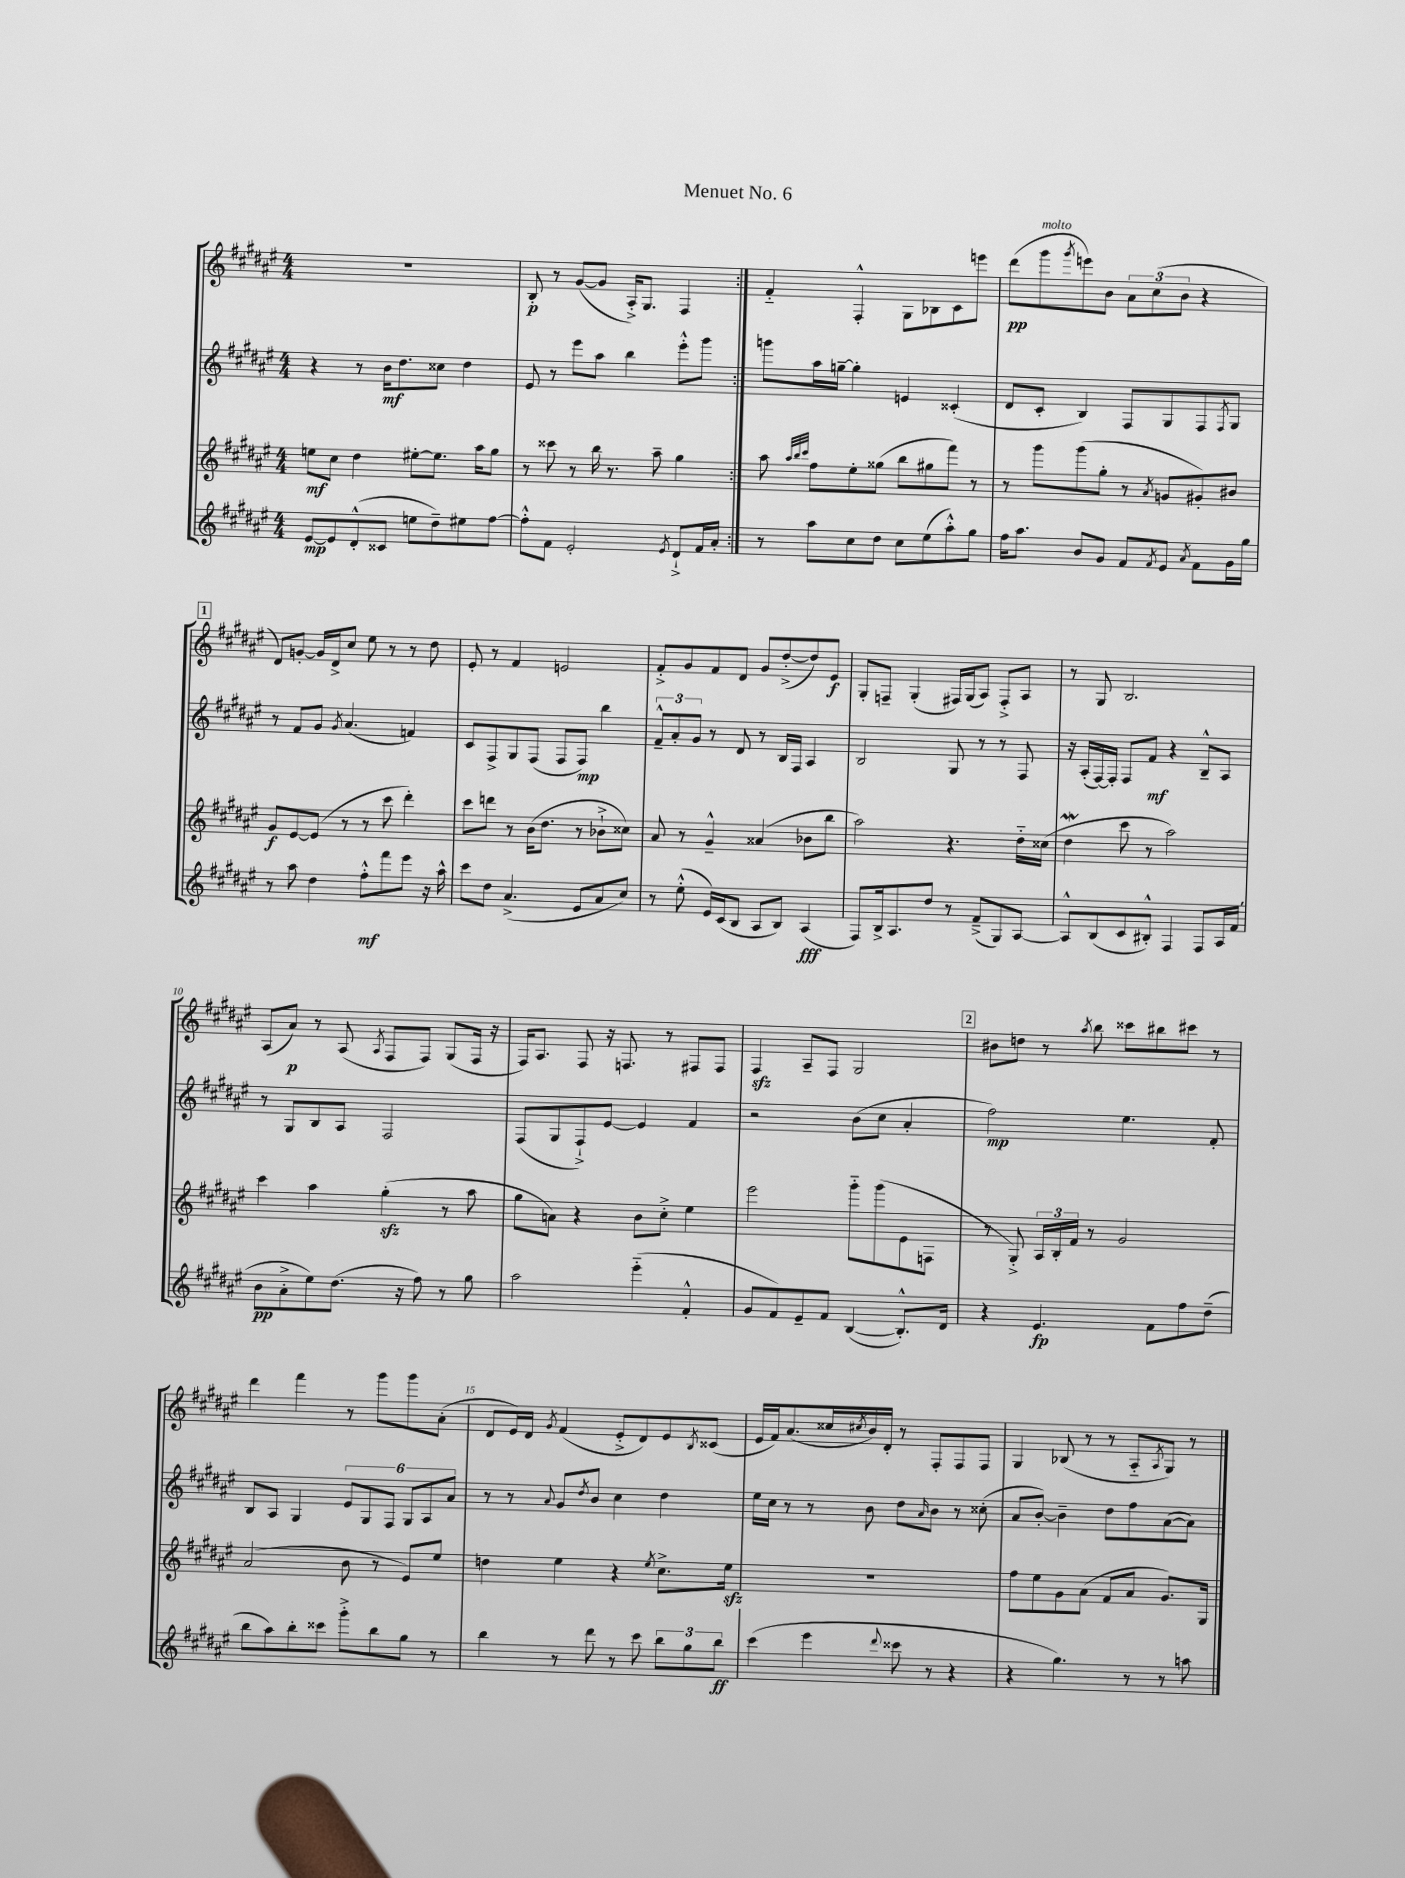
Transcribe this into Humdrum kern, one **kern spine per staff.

**kern	**kern	**kern	**kern
*staff4	*staff3	*staff2	*staff1
*clefG2	*clefG2	*clefG2	*clefG2
*k[f#c#g#d#a#e#]	*k[f#c#g#d#a#e#]	*k[f#c#g#d#a#e#]	*k[f#c#g#d#a#e#]
*M4/4	*M4/4	*M4/4	*M4/4
[8e#/L	8ee\L	4r	1r
8e#/]	8cc#\J	.	.
(8d#'^^/	4dd#\	8r	.
8c##/J	.	16b\LK	.
.	.	8.dd#\	.
8ee\L	[8ee#'\L	.	.
8dd#~\)	8.ee#\]J	8cc##\J	.
8ee#\	.	4dd#\	.
.	16aa#\LK	.	.
[8ff#\J	8gg#\J	.	.
=	=	=	=
8ff#'^^\]L	8r	8e#/	8B'/
8f#\J	8ccc##\	8r	8r
2e#'/	8r	8eee#\L	([8g#/L
.	16bb\	8aa#\J	8g#/]J
.	8.r	.	.
.	.	4bb\	16A#'^/LK)
.	.	.	8.G#/J
.	8aa#~\	.	.
8qe#/	.	.	.
8d#`^/L	4gg#\	8eee#'^^\L	4F#/
16f#/L	.	8ggg#\J	.
16a#'/JJ	.	.	.
=:|!	=:|!	=:|!	=:|!
8r	8aa#\	8ggg\L	4f#'~/
.	32qqaa#/LLL	.	.
.	32qqbb/	.	.
.	32qqccc#/JJJ	.	.
8aa#\L	8ff#\L	16aa#\L	.
.	.	[16gg~\JJ	.
8cc#\	8ee#'\	4gg'\]	4F#'^^/
8dd#\J	(8gg##\J	.	.
8cc#\L	8bb\L	4e/	8G#\L
(8ee#\	8gg#\	.	8B-\
8aa#'^^\)	8fff#\J)	(4c##'/	8c#\
8gg#\J	8r	.	8eee\J
=	=	=	=
16ff#\LK	8r	8d#/L	(8ddd#\L
8.aa#\J	.	.	.
.	8ggg#\L	8c#'/J	8ggg#\
.	.	.	8qggg#/
8b/L	(8ggg#\	4B/)	8eee\)
8g#/J	8gg#'\J	.	8b\J
8f#/L	8r	8F#/L	12a#\L
.	.	.	(12cc#\
8qf#/	8qa#/	.	.
8e#/J	8g/L	8G#/	.
.	.	.	12b\J
8qa#/	.	.	.
8f#\L	8g#'/)	8F#/	4r
.	.	8qF#/	.
16g#\L	8b#/J	8G#/J	.
16gg#\JJ	.	.	.
=	=	=	=
8r	8g#/L	8r	8d#/L)
8aa#\	[8e#/	8f#/L	[8g'/J
4dd#\	(8e#/]J	8g#/J	16g/]LL
.	.	.	16d#^/J
.	.	8qg#/	.
.	8r	(4.a#/	8cc#/J
8ff#'^^\L	8r	.	8ee#\
8fff#\	8ccc#\	.	8r
8eee#\J	4ddd#'\)	4f/)	8r
16r	.	.	8dd#\
16aa#^^\	.	.	.
=	=	=	=
8ccc#\L	8ccc#\L	8c#/L	8e#'/
8dd#\J	8ddd\J	8F#^/	8r
(4.a#^/	8r	8G#/	4f#/
.	(16b\LK	(8F#/J	.
.	8.dd#\J	.	.
.	.	8F#/L	2e/
8e#/L	8r	8F#/J)	.
8a#/	8b-`^\L	4bb\	.
8cc#/J)	8cc##\J)	.	.
=	=	=	=
8r	8a#/	12f#~^^/L	8f#'^/L
.	.	12a#'/	.
(8ee#'^^\	8r	.	8g#/
.	.	12g#/J	.
16e#/LL)	4g#~^^/	8r	8f#/
(16c#/J	.	.	.
8B/J	.	8d#/	8d#/J
8A#/L	(4a##/	8r	8g#/L
8B/J)	.	16B/LL	([8dd#'^/
.	.	16F#/JJ	.
(4A#/	8b-\L	4A#/	8dd#/])
.	8bb\J	.	8e#/J
=	=	=	=
8F#/L)	2aa#\)	2B/	8G#'/L
16B^/k	.	.	8F~/J
8.A#/	.	.	.
.	.	.	(4G#'/
8dd#/J	.	.	.
8r	4.r	8G#/	16F#/LL)
.	.	.	(16G#/J
(8f#~^/L	.	8r	8A#/J)
8G#/)	.	8r	8F#'^/L
[8A#/J	16dd#'~\LL	8F#/	8A#/J
.	(16cc##\JJ	.	.
=	=	=	=
8A#^^/]L	4dd#\	16r	8r
.	.	(16A#'/LL	.
(8B/	.	[16F#/)	8G#/
.	.	16F#'/]JJ	.
8c#/	8ccc#\	8F#/L	2.B/
8B#'^^/J)	8r	8f#/J	.
4F#/	2aa#\)	4r	.
8F#/L	.	8B~^^/L	.
16A#/L	.	8A#/J	.
(16f#/JJ	.	.	.
=	=	=	=
8b\L	4ccc#\	8r	(8A#/L
8a#'^\	.	8G#/L	8a#/J)
8ee#\)	4aa#\	8B/	8r
(8.dd#\J	.	8A#/J	(8A#/
.	.	.	8qA#/
.	(4gg#'\	2F#/	8F#/L
16r	.	.	.
8ff#\)	.	.	8F#/J)
8r	8r	.	(8G#/L
8gg#\	8aa#\	.	16F#/Jk
.	.	.	16r
=	=	=	=
2aa#\	8gg#\L	(8F#/L	16F#/LK)
.	.	.	8.A#/J
.	8a\J)	8G#/	.
.	4r	8F#`^/)	8F#/
.	.	[8e#/J	16r
.	.	.	8.F/
(4eee#'~\	8b\L	4e#/]	.
.	8cc#'^\J	.	8r
4f#'^^/	4ee#\	4f#/	8F#/L
.	.	.	8F#/J
=	=	=	=
8g#/L	2eee#\	2r	4F#/
8f#/)	.	.	.
8e#~/	.	.	8A#~/L
8f#/J	.	.	8F#/J
([4B/	8ggg#'~\L	(8b\L	2G#/
.	(8ggg#\	8cc#\J	.
8.B'^^/]L)	8e#\	4a#'/	.
.	8F\J	.	.
16d#/Jk	.	.	.
=	=	=	=
4r	8r	2ff#\)	8b#\L
.	8G#'^/)	.	8dd\J
4.e#/	24A#/LL	.	8r
.	24B'/	.	.
.	24f#/JJ	.	.
.	.	.	8qaa#/
.	8r	.	8bb\
.	2g#/	4.ee#\	8ccc##\L
8f#\L	.	.	8bb#\
8ff#\	.	.	8ccc#\J
(8dd#~\J	.	8f#'/	8r
=	=	=	=
8bb\L	(2a#/	8B/L	4ddd#\
8aa#\)	.	8A#/J	.
8bb'\	.	4G#/	4fff#\
8ccc##\J	.	.	.
8ggg#'^\L	8b\	12e#/L	8r
.	.	12G#/	.
8bb\	8r	.	8ggg#\L
.	.	12F#/J	.
8gg#\J	8e#/L)	12G#/L	8ggg#\
.	.	12A#/	.
8r	8ee#/J	.	(8a#'\J
.	.	12a#/J	.
=	=	=	=
4bb\	4dd\	8r	8d#/L
.	.	8r	16e#/L)
.	.	.	16d#/JJ
.	.	8qqa#/	8qg#/
8r	4ee#\	8g#/L	(4f#/
.	.	8qdd#/	.
8ddd#\	.	8b/J	.
8r	4r	4cc#\	8e#'^/L
8ccc#\	.	.	8d#/)
.	8qee#/	.	.
12bb\L	8.cc#^\L	4dd#\	8e#/
12gg#\	.	.	.
.	.	.	8qB/
.	.	.	(8c##/J
12bb\J	.	.	.
.	16ee#\Jk	.	.
=	=	=	=
(4ccc#\	1r	16ee#\LL	16e#/LL
.	.	16cc#\JJ	16f#/J)
.	.	8r	(8.a#/
4eee#\	.	8r	.
.	.	.	16cc##/L
.	.	.	8qcc#/
.	.	8b\	16b/)
.	.	.	16d#'/JJ
8qqddd#/	.	.	.
8ccc##\	.	8dd#\L	8r
.	.	16qqa#/	.
8r	.	8b\J	8F#'/L
4r	.	8r	8F#/
.	.	(8cc##'\	8F#/J
=	=	=	=
4r	8ff#\L	8a#/L	4G#/
.	8ee#\	[8b'/J)	.
4.gg#\)	8g#\	4b~\]	(8B-/
.	(8a#\J	.	8r
.	8f#/L	8dd#\L	8r
8r	8a#/J	8ff#\	8A#'~/L
.	.	.	8qA#/
8r	8.g#/L)	([8a#\	8G#/J)
8aa\	.	8a#\]J)	8r
.	16G#/Jk	.	.
==	==	==	==
*-	*-	*-	*-
